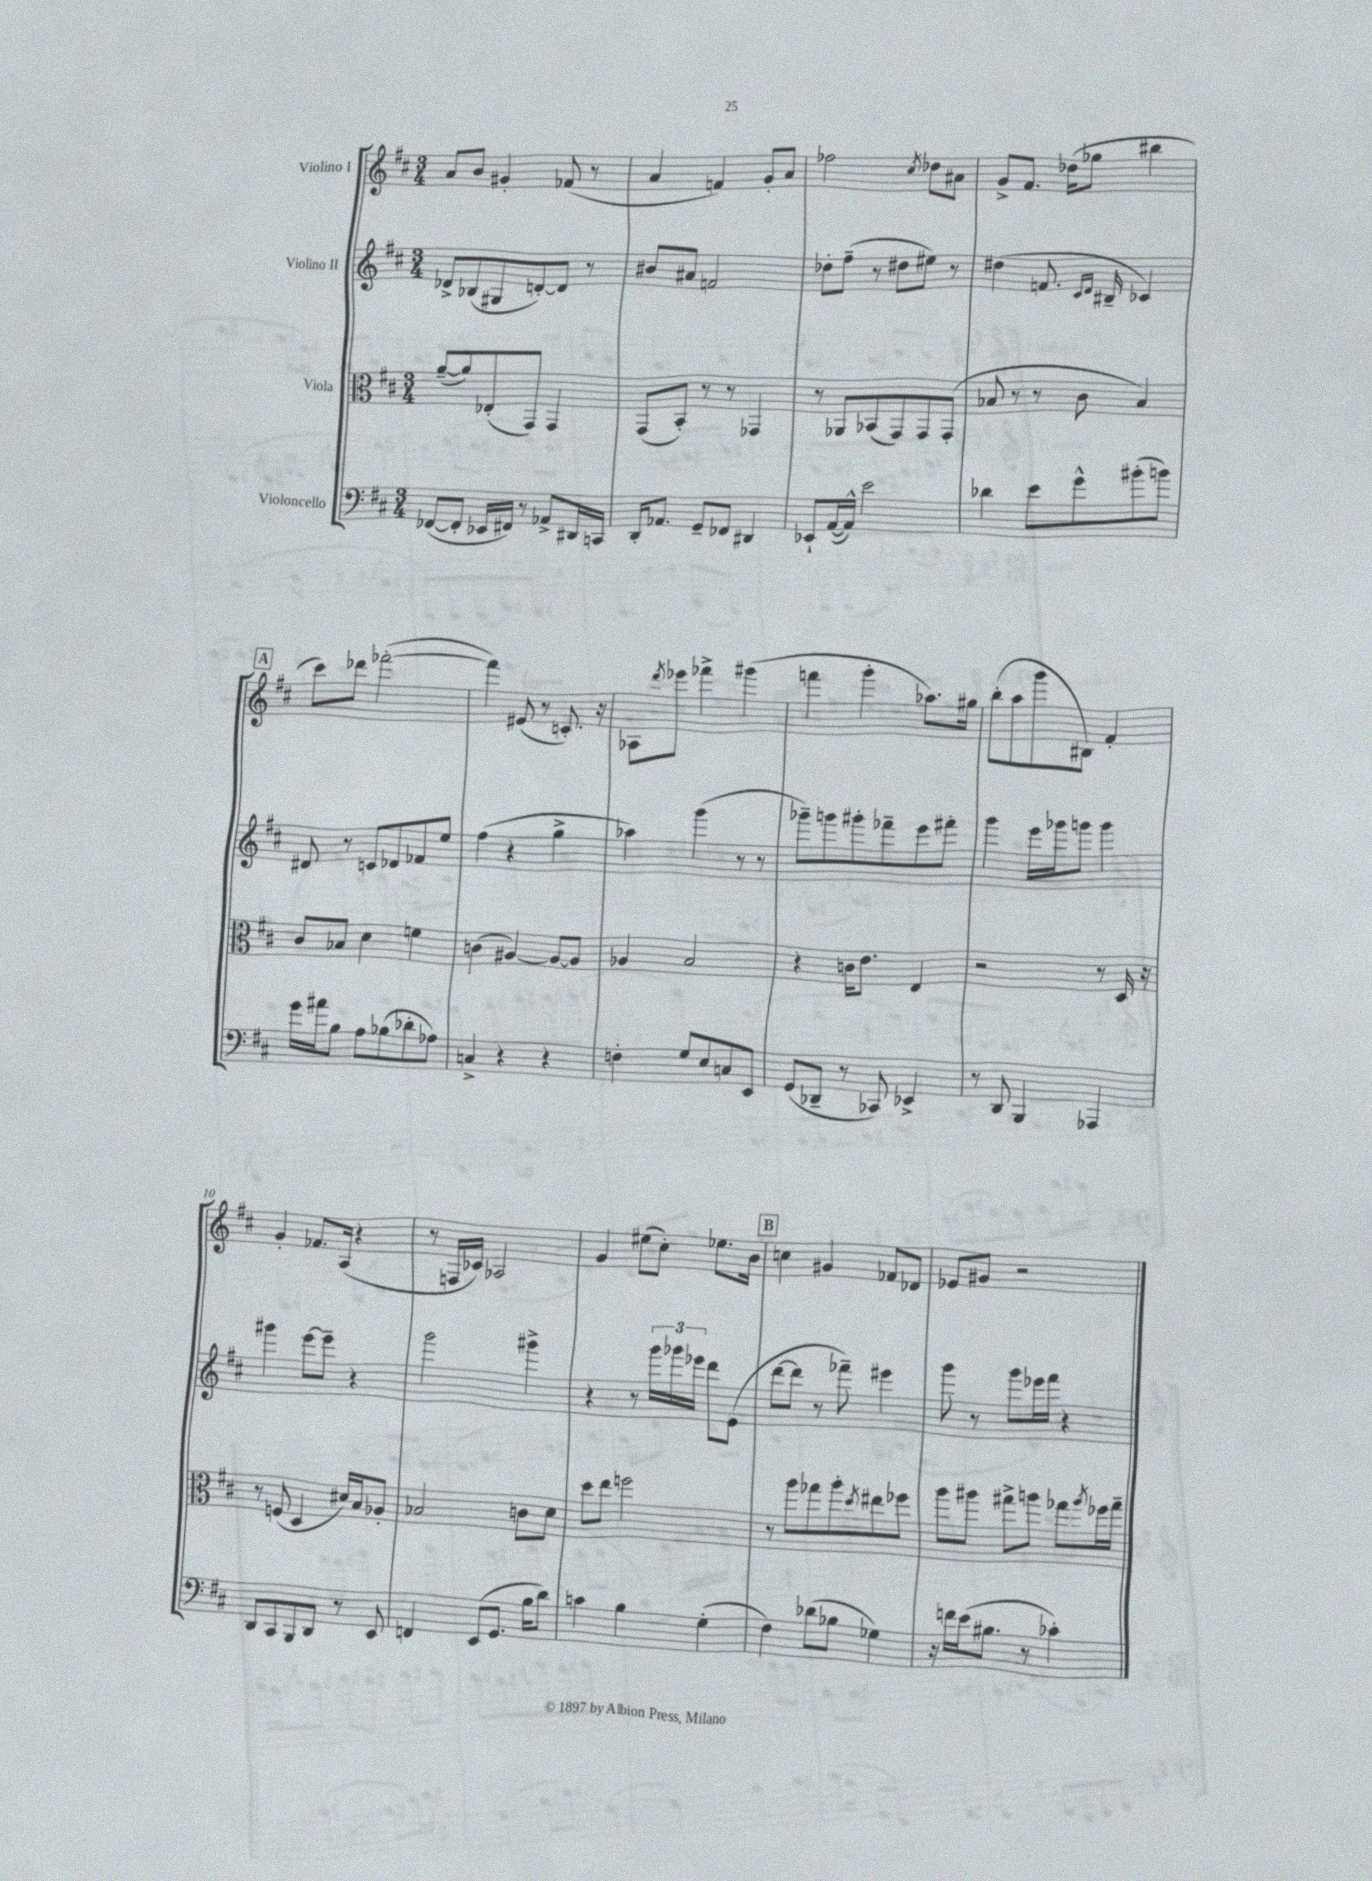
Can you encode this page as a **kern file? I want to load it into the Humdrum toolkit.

**kern	**kern	**kern	**kern
*staff4	*staff3	*staff2	*staff1
*clefF4	*clefC3	*clefG2	*clefG2
*k[f#c#]	*k[f#c#]	*k[f#c#]	*k[f#c#]
*M3/4	*M3/4	*M3/4	*M3/4
([8FF-/L	([8a~/L	8d-^/L	8a/L
8FF-'/]J	8a/])	(8B-/	8b/J
16EE-/LL	(8E-'/	8G#/	4g#'/
16FF#/JJ)	.	.	.
8r	8GG/J)	[8d'/)	.
8AA-^/L	4GG/	8d/]J	(8f-/
16DD#/L	.	8r	8r
16CC/JJ	.	.	.
=	=	=	=
16DD'/LK	(8GG/L	8b#/L	4a/
8.AA-/J	.	.	.
.	8BB'/J)	8a#/J	.
8GG~/L	8r	2f/	4f/)
8FF-/J	8r	.	.
4DD#/	4GG-/	.	8g'/L
.	.	.	8a/J
=	=	=	=
8EE-`/L	8r	8dd-'\L	2ff-\
([16AA/L	8AA-/L	(8ff#~\J	.
16AA^^/]JJ)	.	.	.
2e\	(8BB-/	8r	.
.	8GG/)	8dd#\L	.
.	.	.	8qcc#/
.	8GG/	8ee#\J)	8dd-\L
.	(8GG'/J	8r	8a#\J
=	=	=	=
4d-\	8B-/	(4dd#\	8g^/L
.	8r	.	8.f#/J
8e\L	8r	8.f/	.
.	.	.	(16dd-\LK
8g^^\	8c#\	.	8gg-\J
.	.	16qqc#/LL	.
.	.	16qqd/JJ	.
.	.	16B#~/	.
(8b#'\	4B-/)	4c-/)	4bb#\
8b\J)	.	.	.
=	=	=	=
16g\LL	8c#/L	8d#/	8ccc#\L)
16a#\J	.	.	.
8B\J	8B-/J	8r	8ddd-\J
8A\L	4d\	8c/L	([2fff-'\
(8B-\	.	8d-/	.
8d-'\	4f\	8f-/	.
8A-\J)	.	8ee/J	.
=	=	=	=
4C^/	(4c\	(4ff#\	4fff-\])
4r	[4A#/)	4r	(8e#/
.	.	.	8r
4r	8A#/_L	4gg^\	8.c'/)
.	8A#/]J	.	.
.	.	.	16r
=	=	=	=
4F'\	4A-/	4aa-\)	8A-\L
.	.	.	8qddd/
.	.	.	8eee-\J
8G/L	2B/	(4ggg\	4fff-^\
8E/	.	.	.
8C/	.	8r	(4ggg#\
8EE/J	.	8r	.
=	=	=	=
(8GG/L	4r	8ggg-~\L)	4fff\
8DD-~/J	.	8ggg\	.
8r	16c\LK	8ggg#'\	4ggg'\
.	8.e\J	.	.
8CC-/)	.	8fff-~\	.
4EE-^/	4E/	8eee\	8.aa-\L)
.	.	8fff#'\J	.
.	.	.	16gg#\Jk
=	=	=	=
8r	2r	4ggg\	(8bb'\L
8DD/	.	.	8aa\
4BBB/	.	16eee\LL	8ggg\
.	.	16ggg-\J	.
.	.	8ggg\J	8B#\J)
4AAA-/	8r	4ggg\	4f#'/
.	16D/	.	.
.	16r	.	.
=	=	=	=
8DD/L	8r	4ggg#\	4g'/
8CC#/	(8F/	.	.
8BBB/	4D/	[8eee\L	8.f-/L
8DD/J	.	8eee~\]J	.
.	.	.	(16A/Jk
8r	16d#/LL)	4r	4r
.	16B/J	.	.
8EE/	8A-'/J	.	.
=	=	=	=
4FF/	2B-/	2ggg\	8r
.	.	.	16F/LL
.	.	.	16c-/JJ)
(8EE/L	.	.	2A-/
8.GG/J	.	.	.
.	8c\L	4ggg#^\	.
16B\LK	.	.	.
8d\J)	8d\J	.	.
=	=	=	=
4c\	8dd\L	4r	4g/
.	8ee\J	.	.
4B\	2ff\	8r	(8ee#\L
.	.	24ggg\LL	8cc#'\J)
.	.	24ggg-\	.
.	.	24eee-\JJ	.
(4G'\	.	8ddd\L	8.ee-\L
.	.	(8e\J	.
.	.	.	16b\Jk
=	=	=	=
4F#\)	8r	[8ddd\L	4cc\
.	8aa\L	8ddd\]J	.
(8d-\L	8gg-\	8r	4g#/
8B-\J	8aa'\	8fff-~\)	.
.	8qdd/	.	.
4G-\)	8ee#\	4eee#\	8f-/L
.	8ff-\J	.	8d-/J
=	=	=	=
16r	8aa\L	8ggg\	8e-/L
16f\LL	.	.	.
(16e\J	8aa#\J	8r	8g#/J
8.B#\J	.	.	.
.	8gg#^\L	8ggg\L	2r
8r	8aa\J	16eee-\L	.
.	.	16fff#\JJ	.
4c-'\)	8gg-\L	4r	.
.	8qaa/	.	.
.	16ff-\L	.	.
.	16gg-~\JJ	.	.
==	==	==	==
*-	*-	*-	*-
